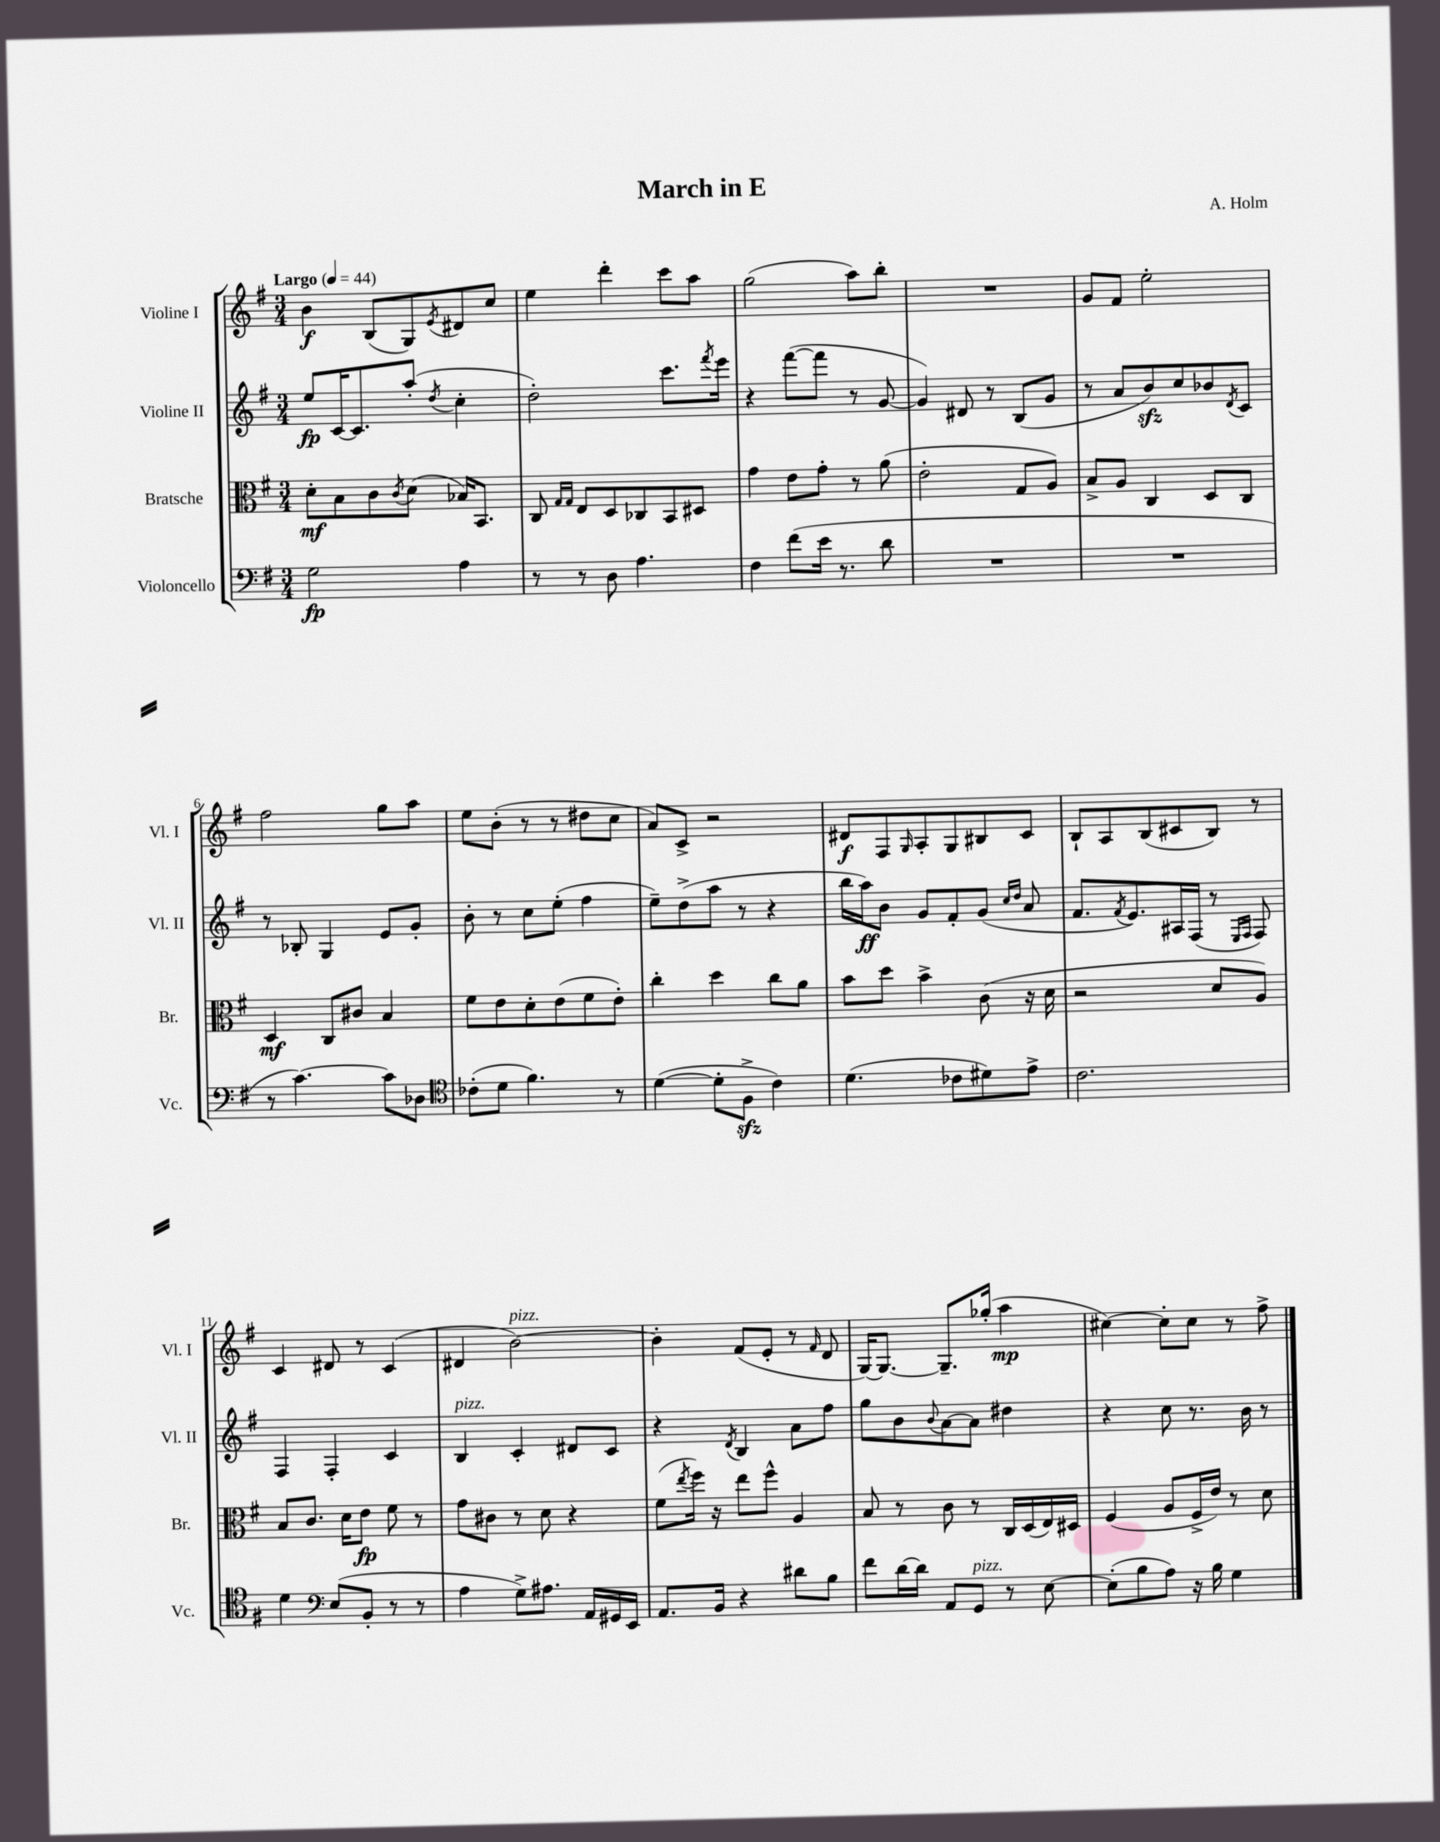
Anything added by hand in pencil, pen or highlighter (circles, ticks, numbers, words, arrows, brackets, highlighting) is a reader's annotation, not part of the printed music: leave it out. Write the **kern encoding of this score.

**kern	**kern	**kern	**kern
*staff4	*staff3	*staff2	*staff1
*clefF4	*clefC3	*clefG2	*clefG2
*k[f#]	*k[f#]	*k[f#]	*k[f#]
*M3/4	*M3/4	*M3/4	*M3/4
*MM44	*MM44	*MM44	*MM44
2G\	8d'\L	8ee/L	4b\
.	8B\	[16c/K	.
.	.	8.c/]	.
.	8c\	.	(8B/L
.	8qc/	.	.
.	(8d\J	(8aa'/J	8G/)
.	.	8qdd/	8qe/
4A\	16B-/LK)	4cc'\	8d#/
.	8.BB/J	.	.
.	.	.	8cc/J
=	=	=	=
8r	8C/	2dd'\)	4ee\
.	16qqG/LL	.	.
.	16qqG/JJ	.	.
8r	8E/L	.	.
8D\	8D/	.	4ddd'\
4.A\	8C-/	.	.
.	8BB/	8.ccc\L	8ccc\L
.	8D#/J	.	8aa\J
.	.	8qfff#/	.
.	.	16eee\Jk	.
=	=	=	=
4F#\	4g\	4r	(2gg\
(8f#\L	8e\L	([8fff#\L	.
16e\Jk	8g'\J	8fff#\]J	.
8.r	.	.	.
.	8r	8r	8aa\L)
8d\	(8a\	[8g/	8bb'\J
=	=	=	=
2.r	2e'\	4g/])	2.r
.	.	8d#/	.
.	.	8r	.
.	8G/L	(8B/L	.
.	8A/J)	8g/J	.
=	=	=	=
2.r	8B^/L	8r	8g/L
.	8A/J	8a/L	8f#/J
.	4C/	8b/)	2ee'\
.	.	8cc/	.
.	8D/L	8b-/	.
.	.	8qd/	.
.	8C/J	8c/J	.
=	=	=	=
8r	4D/	8r	2ff#\
[4.c\)	.	8B-'/	.
.	8C/L	4G/	.
.	8c#/J	.	.
8c\]L	4B/	8e/L	8gg\L
8D-\J	.	8g'/J	8aa\J
=	=	=	=
*clefC4	*	*	*
(8c-'\L	8f#\L	8b'\	8ee\L
8d\J	8e\	8r	(8b'\J
4.f#\)	8d'\	8cc\L	8r
.	(8e\	(8ee'\J	8r
.	8f#\	4ff#\	8dd#\L
8r	8e'\J)	.	8cc\J
=	=	=	=
([4d\	4cc'\	8ee~\L)	8a/L)
.	.	(8dd^\	8c^/J
8d'\]L	4dd\	8aa\J	2r
8F#^\J	.	8r	.
4c\)	8cc\L	4r	.
.	8a\J	.	.
=	=	=	=
(4.d\	8b\L	16bb\LL	8d#/L
.	.	16aa\J)	.
.	8dd\J	8b\J	8F#/
.	.	.	16qqG/
.	4b^\	8g/L	8A'/
8c-\L	.	8f#'/	8G/
8d#\)	(8c\	(8g/J	8B#/
.	.	16qqcc/LL	.
.	.	16qqdd/JJ	.
8e^\J	16r	8a/	8c/J
.	16d\	.	.
=	=	=	=
2.c\	2r	8.f#/L	8B`/L
.	.	.	8A/
.	.	8qf#/	.
.	.	8.e/)	.
.	.	.	(8B/
.	.	16A#/L	8c#/
.	.	(16F#/JJ	.
.	8d/L	8r	8B/J)
.	.	16qqE/LL	.
.	.	16qqF#/JJ	.
.	8A/J)	8F#/)	8r
=	=	=	=
4d\	8B/L	4F#/	4c/
.	8.c/J	.	.
*clefF4	*	*	*
(8E/L	.	4F#'/	8d#/
.	16d\LK	.	.
8BB'/J	8e\J	.	8r
8r	8f#\	4c/	(4c/
8r	8r	.	.
=	=	=	=
4A\	8g\L	4B/	4d#/
.	8c#\J	.	.
8G^\L)	8r	4c'/	[2b\)
8.A#\J	8d\	.	.
.	4r	8d#/L	.
16AA/LL	.	.	.
16GG#/	.	8c/J	.
16EE/JJ	.	.	.
=	=	=	=
8.AA/L	(8f#\L	4r	4b'\]
.	8qee/	.	.
.	16ff#\Jk)	.	.
16BB/Jk	16r	.	.
.	.	8qd/	.
4r	8ee\L	4B/	(8f#/L
.	8ff#^^\J	.	8e'/J
8d#\L	4A/	8a\L	8r
.	.	.	16qqf#/
8B\J	.	8ff#\J	8d/
=	=	=	=
8f#\L	8B/	8gg\L	[16G/LK)
.	.	.	8.G/_J
[16d\L	8r	8b\	.
16d\]JJ	.	.	.
.	.	8qqb/	.
8AA/L	8c\	[8a\	8.G~/]L
8GG/J	8r	8a\]J	.
.	.	.	(16gg-'/Jk
8r	16C/LL	4dd#\	4aa\
.	(16D/	.	.
[8E\	16E/)	.	.
.	16D#/JJ	.	.
=	=	=	=
(8E'\]L	(4F#/	4r	[4cc#\)
8B\	.	.	.
8A\J)	8A/L	8cc\	8cc#'\]L
16r	16F#^/L	8.r	8cc#\J
16B\	16e/JJ)	.	.
4G\	8r	.	8r
.	.	16b\	.
.	8d\	8r	8ff#^\
==	==	==	==
*-	*-	*-	*-
